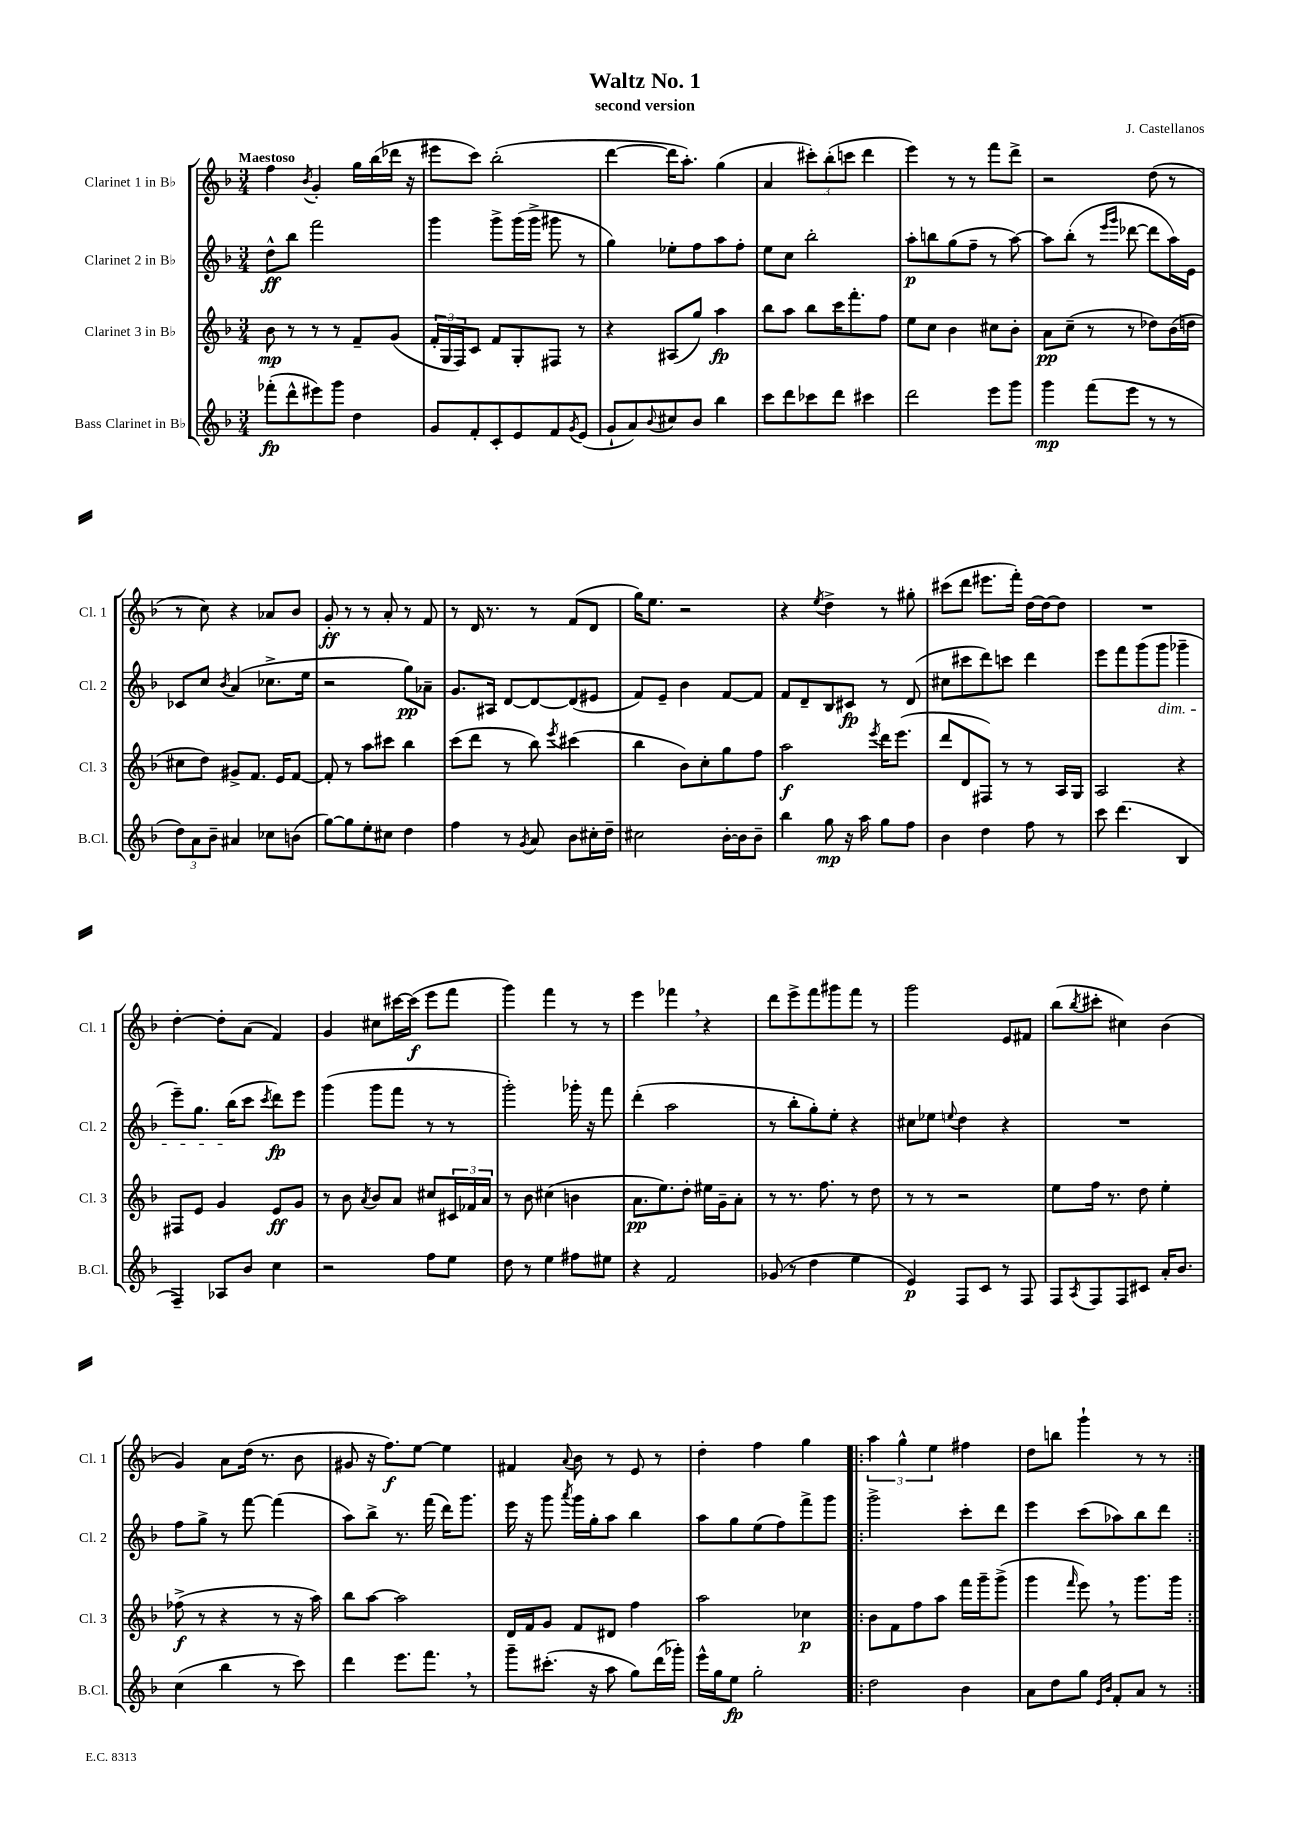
\header { title = "Waltz No. 1" composer = "J. Castellanos" subtitle = "second version" }
<<
\new StaffGroup <<
\new Staff = "s0" \with { instrumentName = "Clarinet 1 in Bb" shortInstrumentName = "Cl. 1" } {
    \clef treble \key f \major \numericTimeSignature \time 3/4 \tempo "Maestoso"
    f''4 \acciaccatura { bes'8 } g'4-. g''16 bes''16( des'''16 r16 |
    eis'''8 c'''8) bes''2-.( |
    d'''4~ d'''16 a''8.-.) g''4( |
    a'4 \tuplet 3/2 { cis'''8-.) bes''8-.( c'''8 } d'''4 |
    e'''4) r8 r8 f'''8 d'''8-> |
    r2 d''8( r8 |
    r8 c''8) r4 aes'8 bes'8 |
    g'8-.\ff r8 r8 a'8-. r8 f'8 |
    r8 d'16 r8. r8 f'8( d'8 |
    g''16) e''8. r2 |
    r4 \acciaccatura { e''8 } d''4-> r8 gis''8-. |
    cis'''8( d'''8 eis'''8. f'''16-.) d''16~ d''16~ d''8 |
    R2. |
    d''4~-. d''8-. a'8( f'4) |
    g'4 cis''8 cis'''16~ cis'''16\f( e'''8 f'''8 |
    g'''4) f'''4 r8 r8 |
    e'''4 fes'''4 \breathe r4 |
    d'''8 e'''8-> f'''8 gis'''8 f'''8 r8 |
    g'''2 e'8 fis'8 |
    bes''8( \acciaccatura { bes''8 } cis'''8-. cis''4) bes'4( |
    g'4) a'8 d''16( r8. bes'8 |
    gis'8 r16 f''8.\f) e''8~ e''4 |
    fis'4 \appoggiatura { a'8 } bes'8 r8 e'8 r8 |
    d''4-. f''4 g''4 |
    \repeat volta 2 { \tuplet 3/2 { a''4 g''4-^ e''4 } fis''4 |
    d''8 b''8 g'''4-! r8 r8 | }
}
\new Staff = "s1" \with { instrumentName = "Clarinet 2 in Bb" shortInstrumentName = "Cl. 2" } {
    \clef treble \key f \major \numericTimeSignature \time 3/4
    d''8-^\ff bes''8 f'''2 |
    g'''4 g'''8-> g'''16( g'''16-> gis'''8 r8 |
    g''4) ees''8-. f''8 a''8 f''8-. |
    e''8 c''8 bes''2-. |
    a''8-.\p b''8 g''8( f''8-- r8 a''8~) |
    a''8 bes''8-.( r8 \grace { e'''16 g'''16 } des'''8~ des'''8 a''16) e'16 |
    ces'8 c''8 \acciaccatura { bes'8 } a'4( ces''8.-> e''16 |
    r2 g''8\pp) aes'8-- |
    g'8. ais16 d'8~ d'8~ d'8( eis'8 |
    f'8) e'8-- bes'4 f'8~ f'8 |
    f'8 d'8-- bes8 cis'8\fp r8 d'8( |
    cis''8 cis'''8 d'''8) c'''8 d'''4 |
    e'''8 f'''8 g'''8( g'''8\dim ges'''4-- |
    e'''8--) g''8. bes''16\!( c'''8 \acciaccatura { c'''8 } d'''8\fp) e'''8 |
    g'''4( g'''8 f'''8 r8 r8 |
    g'''2-.) ges'''16-. r16 f'''8 |
    d'''4-.( a''2 |
    r8 bes''8-. g''8-.) e''8-. r4 |
    cis''8 ees''8 \appoggiatura { e''8 } d''4 r4 |
    R2. |
    f''8 g''8-> r8 f'''8~ f'''4( |
    a''8) bes''8-> r8. f'''16( d'''16) g'''8. |
    e'''16 r16 g'''8 \acciaccatura { a'''8 } g'''16 g''16-. a''8 bes''4 |
    a''8 g''8 e''8( f''8) f'''8-> g'''8 |
    \repeat volta 2 { g'''2-> c'''8-. d'''8 |
    e'''4 c'''8( aes''8) bes''8 d'''8 | }
}
\new Staff = "s2" \with { instrumentName = "Clarinet 3 in Bb" shortInstrumentName = "Cl. 3" } {
    \clef treble \key f \major \numericTimeSignature \time 3/4
    bes'8\mp r8 r8 r8 f'8-- g'8( |
    \tuplet 3/2 { f'16-. g16 f16) } c'8 f'8 g8-. fis8 r8 |
    r4 ais8( g''8) a''4\fp |
    bes''8 a''8 bes''8 c'''16 f'''8.-. f''8 |
    e''8 c''8 bes'4 cis''8 bes'8-. |
    a'8\pp c''8--( r8 r8 des''8) bes'16( d''16 |
    cis''8 d''8) gis'8-> f'8. e'16 f'8~ |
    f'8-. r8 a''8 cis'''8 bes''4 |
    c'''8( d'''8 r8 bes''8) \acciaccatura { e'''8 } cis'''4( |
    bes''4 bes'8) c''8-. g''8 f''8 |
    a''2\f \acciaccatura { e'''8 } d'''16 e'''8.( |
    d'''8 d'8 fis8) r8 r8 a16 g16 |
    a2 r4 |
    fis8 e'8 g'4 e'8\ff g'8 |
    r8 bes'8 \acciaccatura { a'8 } bes'8 a'8 cis''8 \tuplet 3/2 { cis'16 fes'16 a'16 } |
    r8 bes'8 cis''4( b'4 |
    a'8.\pp e''8.) d''8-. eis''16 g'16-- a'8-. |
    r8 r8. f''8. r8 d''8 |
    r8 r8 r2 |
    e''8 f''16 r8. d''8 e''4-. |
    fes''8->\f( r8 r4 r8 r16 a''16) |
    bes''8 a''8~ a''2 |
    d'16 f'16 g'8 f'8 dis'8 f''4 |
    a''2 ces''4\p |
    \repeat volta 2 { bes'8 f'8 f''8 a''8 f'''16 g'''16-- g'''8->( |
    g'''4 \grace { f'''16 } e'''8) \breathe r8 g'''8. g'''16 | }
}
\new Staff = "s3" \with { instrumentName = "Bass Clarinet in Bb" shortInstrumentName = "B.Cl." } {
    \clef treble \key f \major \numericTimeSignature \time 3/4
    fes'''8-.\fp( d'''8-^ eis'''8) g'''8 d''4 |
    g'8 f'8-. c'8-. e'8 f'8 \acciaccatura { g'8 } e'8( |
    g'8-! a'8) \appoggiatura { bes'8 } cis''8 bes'8 bes''4 |
    c'''8 d'''8 ces'''8 d'''8 cis'''4 |
    d'''2 e'''8 g'''8 |
    g'''4\mp f'''8( e'''8 r8 r8 |
    \tuplet 3/2 { d''8) a'8 bes'8-- } ais'4 ces''8 b'8( |
    g''8~) g''8 e''8-. cis''8 d''4 |
    f''4 r8 \acciaccatura { g'8 } a'8 bes'8 cis''16-. d''16-- |
    cis''2 bes'16~-. bes'16 bes'8-- |
    bes''4 g''8\mp r16 a''16 g''8 f''8 |
    bes'4 d''4 f''8 r8 |
    c'''8 d'''4.( bes4 |
    f4--) aes8 bes'8 c''4 |
    r2 f''8 e''8 |
    d''8 r8 e''4 fis''8 eis''8 |
    r4 f'2 |
    ges'8( r8 d''4 e''4 |
    e'4\p) f8 c'8 r8 f8 |
    f8 \acciaccatura { a8 } f8 f8 cis'8 a'16-. bes'8. |
    c''4( bes''4 r8 c'''8) |
    d'''4 e'''8. f'''8. \breathe r8 |
    g'''8-- cis'''8.-.( r16 a''8 g''8) d'''16( ges'''16-.) |
    e'''16-^ g''16 e''8\fp g''2-. |
    \repeat volta 2 { d''2 bes'4 |
    a'8 d''8 g''8 \grace { e'16 bes'16 } f'8-. a'8 r8 | }
}
>>
>>
\layout { \context { \Score \remove "Bar_number_engraver" } }
